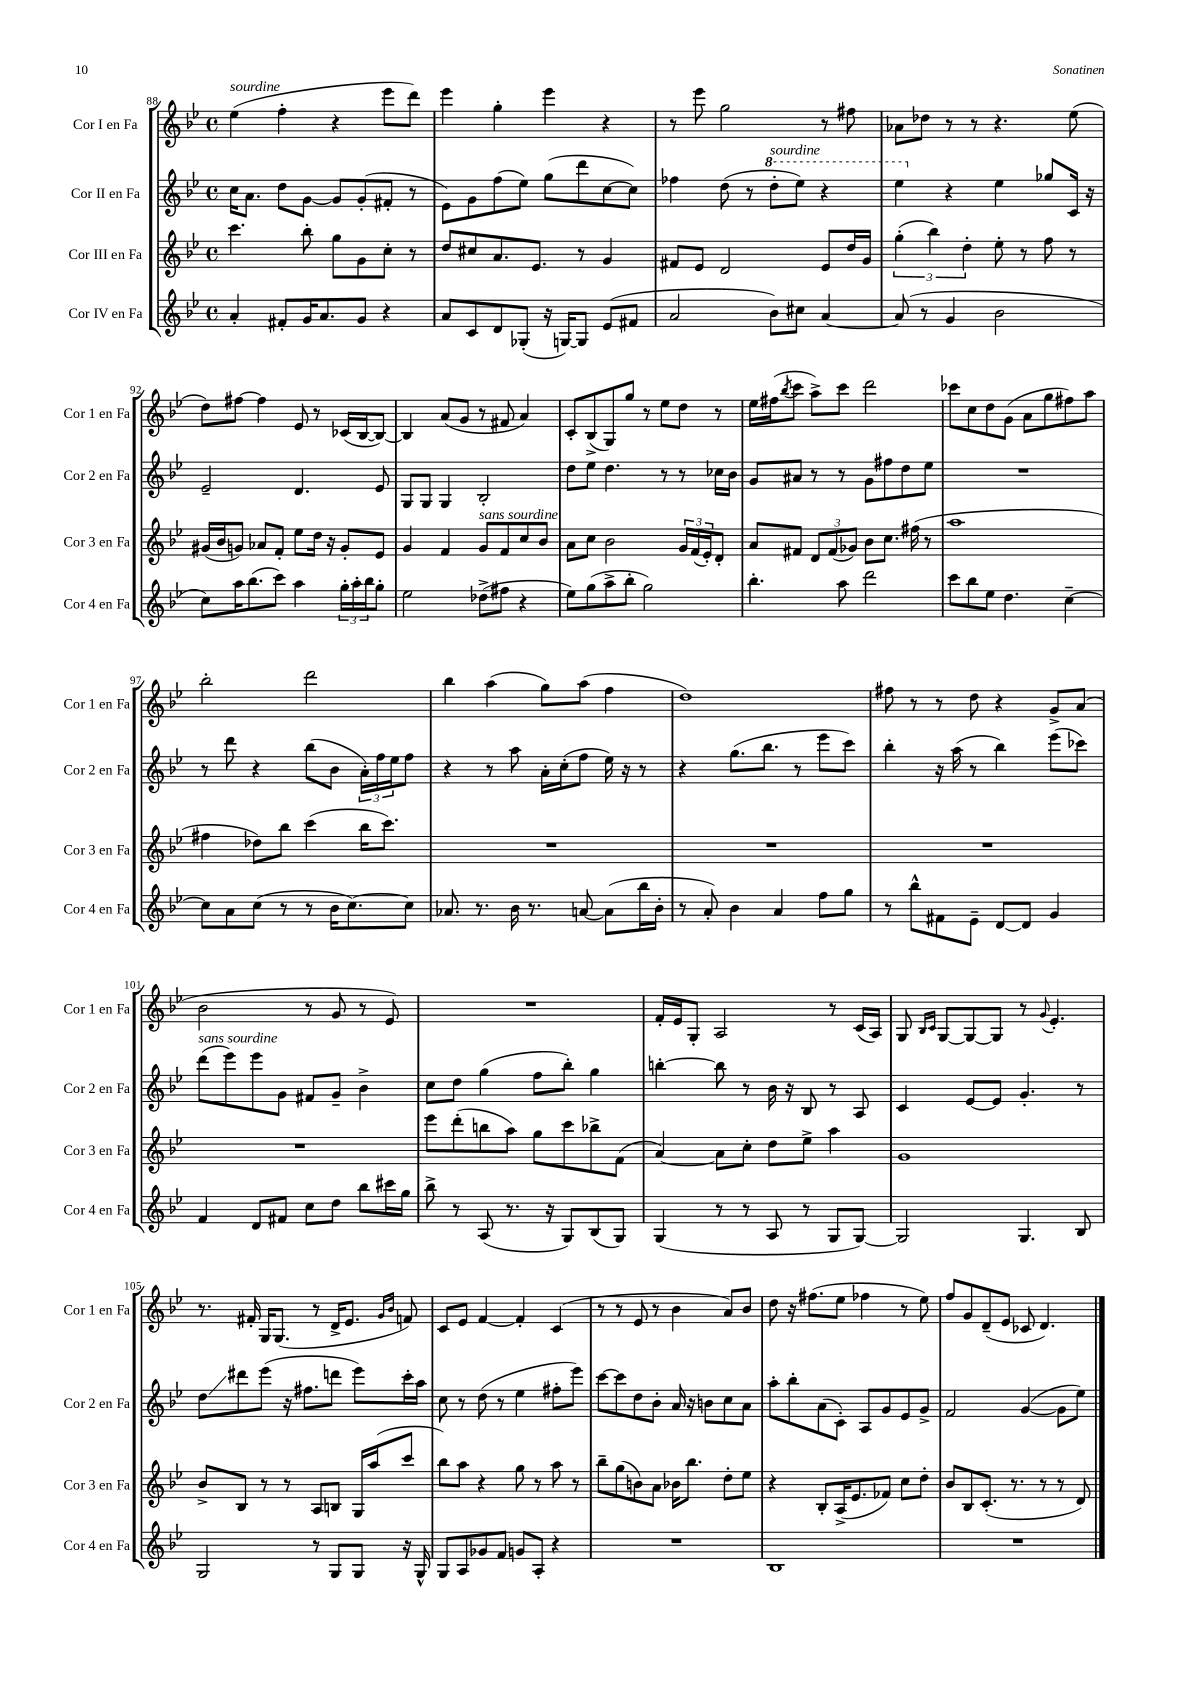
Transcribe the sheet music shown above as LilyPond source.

<<
\new StaffGroup <<
\new Staff = "s0" \with { instrumentName = "Cor I en Fa" shortInstrumentName = "Cor 1 en Fa" } {
    \clef treble \key bes \major \defaultTimeSignature \time 4/4
    ees''4^\markup { \italic "sourdine" }( f''4-. r4 ees'''8 d'''8) |
    ees'''4 g''4-. ees'''4 r4 |
    r8 ees'''8 g''2 r8 fis''8 |
    aes'8 des''8 r8 r8 r4. ees''8( |
    d''8) fis''8~ fis''4 ees'8 r8 ces'16( bes16~ bes8~) |
    bes4 a'8( g'8 r8 fis'8 a'4) |
    c'8-. bes8->( g8) g''8 r8 ees''8 d''8 r8 |
    ees''16 fis''16( \acciaccatura { bes''8 } c'''8 a''8->) c'''8 d'''2 |
    ces'''8 c''8 d''8 g'8( a'8 g''8 fis''8) a''8 |
    bes''2-. d'''2 |
    bes''4 a''4( g''8) a''8( f''4 |
    d''1) |
    fis''8 r8 r8 d''8 r4 g'8-> a'8( |
    bes'2 r8 g'8 r8 ees'8) |
    R1 |
    f'16-. ees'16 g8-. a2 r8 c'16( a16) |
    g8 \grace { bes16 c'16 } g8~ g8~ g8 r8 \appoggiatura { g'8 } ees'4.-. |
    r8. fis'16-. g16 g8.( r8 d'16-> ees'8. \grace { g'16 bes'16 } f'8) |
    c'8 ees'8 f'4~ f'4-. c'4( |
    r8 r8 ees'8 r8 bes'4 a'8) bes'8 |
    d''8 r16 fis''8.( ees''8 fes''4 r8 ees''8) |
    f''8 g'8 d'8--( ees'8 ces'8 d'4.) \bar "|." |
}
\new Staff = "s1" \with { instrumentName = "Cor II en Fa" shortInstrumentName = "Cor 2 en Fa" } {
    \clef treble \key bes \major \defaultTimeSignature \time 4/4
    c''16 a'8. d''8 g'8~ g'8 g'8-.( fis'8-. r8 |
    ees'8) g'8 f''8( ees''8) g''8( d'''8 c''8~ c''8) |
    fes''4 d''8( r8 \ottava #1 d'''8-.^\markup { \italic "sourdine" } ees'''8) r4 |
    ees'''4 \ottava #0 r4 ees''4 ges''8 c'16 r16 |
    ees'2-- d'4. ees'8 |
    g8 g8 g4 bes2-. |
    d''8 ees''8 d''4. r8 r8 ces''16 bes'16 |
    g'8 ais'8 r8 r8 g'8 fis''8 d''8 ees''8 |
    R1 |
    r8 d'''8 r4 bes''8( bes'8 \tuplet 3/2 { a'16-.) f''16 ees''16 } f''8 |
    r4 r8 a''8 a'16-. c''16-.( f''8 ees''16) r16 r8 |
    r4 g''8.( bes''8. r8 ees'''8 c'''8) |
    bes''4-. r16 a''16( r8 bes''4) ees'''8( ces'''8) |
    d'''8^\markup { \italic "sans sourdine" }( ees'''8) ees'''8 g'8 fis'8 g'8-- bes'4-> |
    c''8 d''8 g''4( f''8 bes''8-.) g''4 |
    b''4~-. b''8 r8 bes'16 r16 bes8 r8 a8 |
    c'4 ees'8~ ees'8 g'4.-. r8 |
    d''8\glissando dis'''8 ees'''8( r16 fis''8. d'''8 ees'''8) c'''16-. a''16 |
    c''8 r8 d''8( r8 ees''4 fis''8-. ees'''8) |
    c'''8~ c'''8 d''8 bes'8-. a'16 r16 b'8 c''8 a'8 |
    a''8-. bes''8-. a'8( c'8-.) a8 g'8 ees'8 g'8-> |
    f'2 g'4~( g'8 ees''8) \bar "|." |
}
\new Staff = "s2" \with { instrumentName = "Cor III en Fa" shortInstrumentName = "Cor 3 en Fa" } {
    \clef treble \key bes \major \defaultTimeSignature \time 4/4
    c'''4. bes''8-. g''8 g'8 c''8-. r8 |
    d''8 cis''8 a'8. ees'8. r8 g'4 |
    fis'8 ees'8 d'2 ees'8 d''16 g'16 |
    \tuplet 3/2 { g''4-.( bes''4) d''4-. } ees''8-. r8 f''8 r8 |
    gis'16( bes'16 g'8) aes'8 f'8-. ees''8 d''16 r16 g'8-. ees'8 |
    g'4 f'4 g'8^\markup { \italic "sans sourdine" } f'8 c''8 bes'8 |
    a'8 c''8 bes'2 \tuplet 3/2 { g'16 f'16( ees'16-.) } d'8-. |
    a'8 fis'8 \tuplet 3/2 { d'8 fis'8( ges'8) } bes'8 c''8. fis''16( r8 |
    a''1 |
    fis''4 des''8) bes''8 c'''4( bes''16 c'''8.) |
    R1 |
    R1 |
    R1 |
    R1 |
    ees'''8 d'''8-.( b''8 a''8) g''8 c'''8 bes''8-> f'8( |
    a'4~) a'8 c''8-. d''8 ees''8-> a''4 |
    g'1 |
    bes'8-> bes8 r8 r8 a8 b8 g16 a''16( c'''8 |
    bes''8) a''8 r4 g''8 r8 a''8 r8 |
    bes''8-- g''8( b'8) a'8 bes'16 bes''8. d''8-. ees''8 |
    r4 bes8-. a16->( ees'8. fes'8) c''8 d''8-. |
    bes'8 bes8 c'8.-.( r8. r8 r8 d'8) \bar "|." |
}
\new Staff = "s3" \with { instrumentName = "Cor IV en Fa" shortInstrumentName = "Cor 4 en Fa" } {
    \clef treble \key bes \major \defaultTimeSignature \time 4/4
    a'4-. fis'8-. g'16 a'8. g'8 r4 |
    a'8 c'8 d'8 ges8-.( r16 g16~) g8 ees'8( fis'8 |
    a'2 bes'8) cis''8 a'4~ |
    a'8( r8 g'4 bes'2 |
    c''8) a''16 bes''8.( c'''8) a''4 \tuplet 3/2 { g''16-. a''16-. bes''16 } g''8-. |
    ees''2 des''8->( fis''8 r4 |
    ees''8) g''8( a''8-> bes''8-. g''2) |
    bes''4.-. a''8 d'''2 |
    c'''8 bes''8 ees''8 d''4. c''4~-- |
    c''8 a'8 c''8( r8 r8 bes'16 c''8.~) c''8 |
    aes'8. r8. bes'16 r8. a'8~ a'8( bes''16 bes'16-. |
    r8 a'8-.) bes'4 a'4 f''8 g''8 |
    r8 bes''8-^ fis'8 ees'8-- d'8~ d'8 g'4 |
    f'4 d'8 fis'8 c''8 d''8 bes''8 cis'''16 g''16 |
    bes''8-> r8 a8( r8. r16 g8) bes8( g8) |
    g4( r8 r8 a8 r8 g8 g8~) |
    g2 g4. bes8 |
    g2 r8 g8 g8 r16 g16-^ |
    g8 a8 ges'8 f'8 g'8 a8-. r4 |
    R1 |
    bes1 |
    R1 \bar "|." |
}
>>
>>
\layout { \context { \Score currentBarNumber = #88 } }
